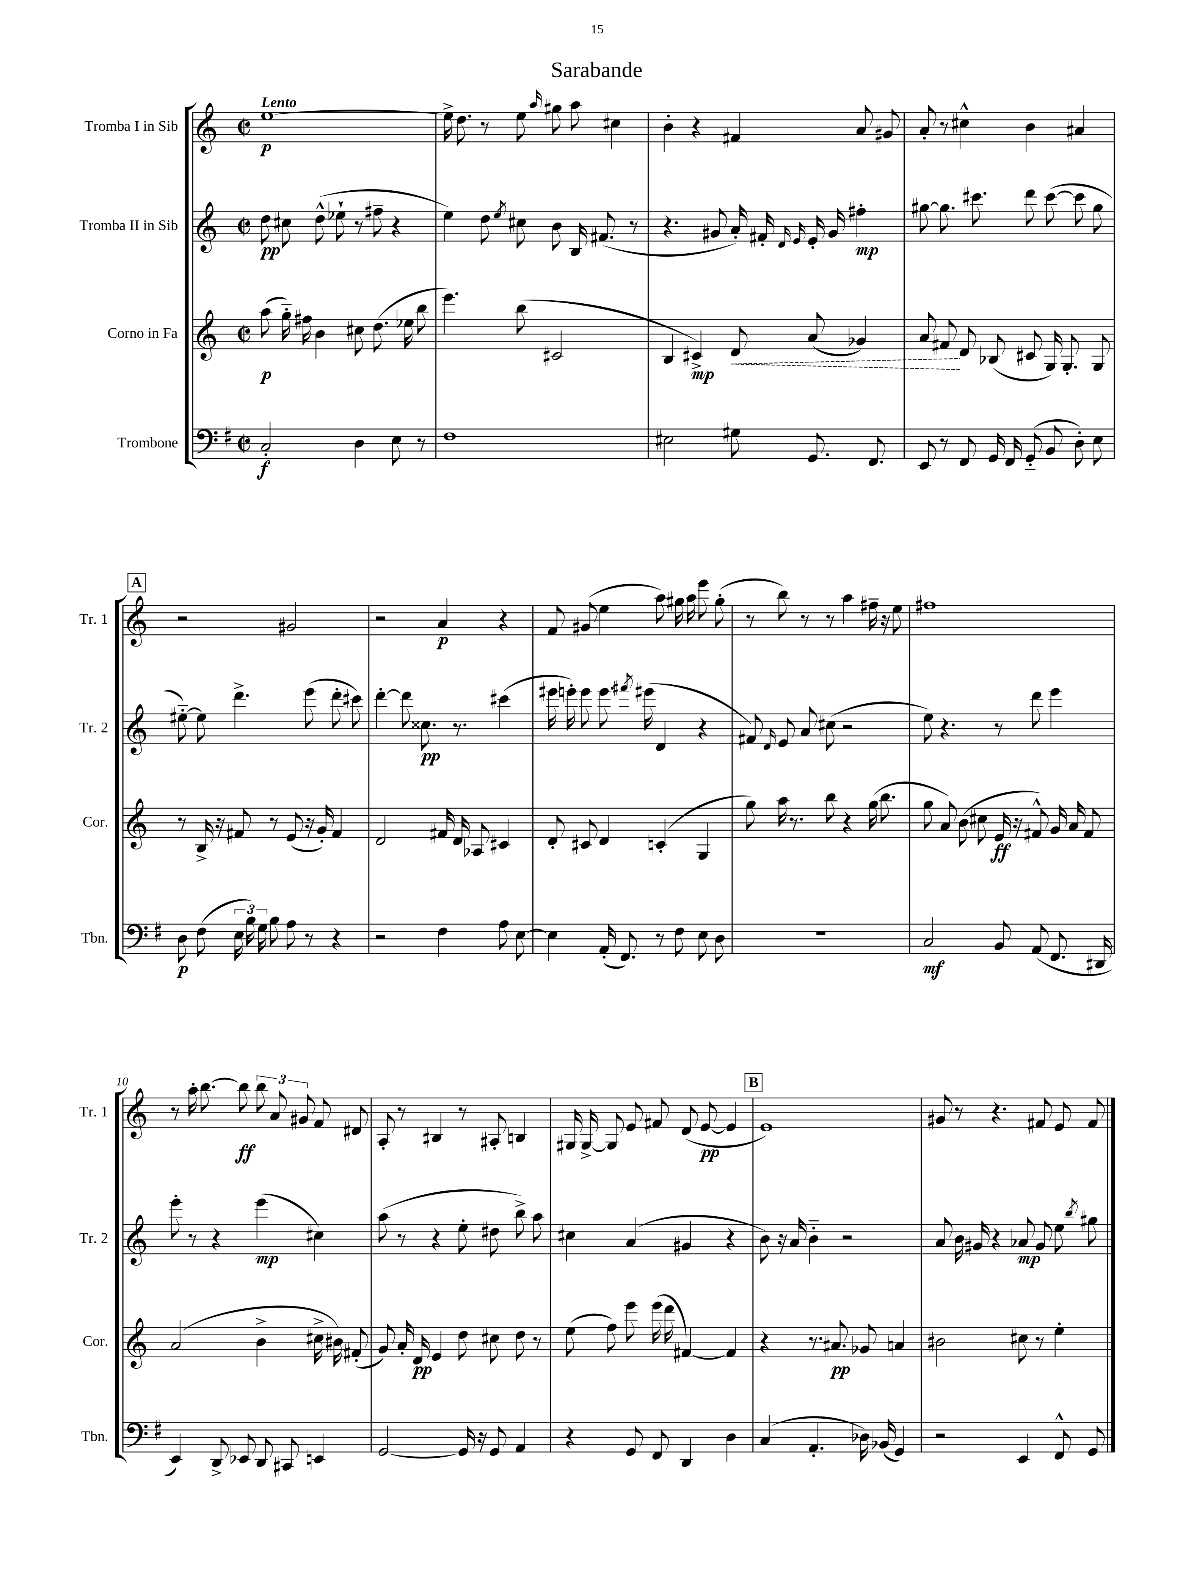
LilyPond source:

\header { title = "Sarabande" }
<<
\new StaffGroup <<
\new Staff = "s0" \with { instrumentName = "Tromba I in Sib" shortInstrumentName = "Tr. 1" } {
    \clef treble \key c \major \defaultTimeSignature \time 2/2 \tempo "Lento"
    \autoBeamOff e''1~\p |
    e''16-> d''8. r8 e''8 \grace { a''16 } gis''8 a''8 cis''4 |
    b'4-. r4 fis'4 a'8 gis'8 |
    a'8-. r8 cis''4-^ b'4 ais'4 |
    \mark \markup { \box "A" } r2 gis'2 |
    r2 a'4\p r4 |
    f'8 gis'8( e''4 a''8) gis''16 a''16 e'''8 gis''8-.( |
    r8 b''8) r8 r8 a''4 fis''16-- r16 e''8 |
    fis''1 |
    r8 a''16-. b''8.~ b''8\ff \tuplet 3/2 { b''8 a'8 gis'8 } f'8 dis'8 |
    a8-. r8 bis4 r8 ais8-. b4 |
    gis16 gis16~-> gis8 e'8 fis'8 d'8( e'8~\pp e'4 |
    \mark \markup { \box "B" } e'1) |
    gis'8 r8 r4. fis'8 e'8 fis'8 \bar "|." |
}
\new Staff = "s1" \with { instrumentName = "Tromba II in Sib" shortInstrumentName = "Tr. 2" } {
    \clef treble \key c \major \defaultTimeSignature \time 2/2
    \autoBeamOff d''8\pp cis''8 d''8-^( ees''8-! r8 fis''8-- r4 |
    e''4) d''8 \acciaccatura { e''8 } cis''8 b'8 b16 fis'8.( r8 |
    r4. gis'8 a'16-.) fis'16-. \grace { d'16 e'16 } e'16-. gis'16 fis''4-.\mp |
    gis''8~ gis''8. cis'''8. d'''8 cis'''8~( cis'''8 gis''8 |
    \mark \markup { \box "A" } eis''8~-_) eis''8 d'''4.-> e'''8( d'''8-. cis'''8) |
    d'''4~-. d'''8 cisis''8.\pp r8. cis'''4( |
    eis'''16 e'''16-.) e'''8 e'''8. \acciaccatura { fis'''8 } eis'''16( d'4 r4 |
    fis'8) \grace { d'16 } e'8 a'8 cis''8( r2 |
    e''8) r4. r8 d'''8 e'''4 |
    e'''8-. r8 r4 e'''4\mp( cis''4) |
    a''8( r8 r4 e''8-. dis''8 b''8->) a''8 |
    cis''4 a'4( gis'4 r4 |
    \mark \markup { \box "B" } b'8) r16 a'16 b'4-_ r2 |
    a'8 b'16 gis'16 r4 aes'8\mp gis'8 e''8 \acciaccatura { b''8 } gis''8 \bar "|." |
}
\new Staff = "s2" \with { instrumentName = "Corno in Fa" shortInstrumentName = "Cor." } {
    \clef treble \key c \major \defaultTimeSignature \time 2/2
    \autoBeamOff a''8\p( g''16-_) fis''16 b'4 cis''8 d''8.( ees''16 b''8 |
    e'''4.) b''8( cis'2 |
    b4 cis'4->\mp) \once \override Hairpin.style = #'dashed-line d'8\< a'8( ges'4) |
    a'8 fis'8\! d'8 bes8( cis'8 g16) g8.-. g8 |
    \mark \markup { \box "A" } r8 b16-> r16 fis'8 r8 e'8( r16 g'16-.) fis'4 |
    d'2 fis'16 d'16 aes8 cis'4 |
    d'8-. cis'8 d'4 c'4-.( g4 |
    g''8) a''16 r8. b''8 r4 g''16( b''8. |
    g''8 a'8) b'8( cis''8 e'16\ff r16 fis'8-^) g'16 a'16 fis'8 |
    a'2( b'4-> cis''16-> bis'16) fis'8-.( |
    g'8) a'16-. d'16\pp e'4 d''8 cis''8 d''8 r8 |
    e''8( f''8) e'''8 e'''16( d'''16 fis'4~) fis'4 |
    \mark \markup { \box "B" } r4 r8. ais'8.\pp ges'8 a'4 |
    bis'2 cis''8 r8 e''4-. \bar "|." |
}
\new Staff = "s3" \with { instrumentName = "Trombone" shortInstrumentName = "Tbn." } {
    \clef bass \key g \major \defaultTimeSignature \time 2/2
    \autoBeamOff c2-.\f d4 e8 r8 |
    fis1 |
    eis2 gis8 g,8. fis,8. |
    e,8 r8 fis,8 g,16 fis,16 g,8-_( b,8 d8-.) e8 |
    \mark \markup { \box "A" } d8\p fis8( \tuplet 3/2 { e16 b16) g16 } b8 a8 r8 r4 |
    r2 fis4 a8 e8~ |
    e4 a,16-.( fis,8.) r8 fis8 e8 d8 |
    R1 |
    c2\mf b,8 a,8( fis,8. dis,16 |
    e,4) d,8-> ees,8 d,8 cis,8 e,4 |
    g,2~ g,16 r16 g,8 a,4 |
    r4 g,8 fis,8 d,4 d4 |
    \mark \markup { \box "B" } c4( a,4.-. des16) bes,16( g,4) |
    r2 e,4 fis,8-^ g,8 \bar "|." |
}
>>
>>
